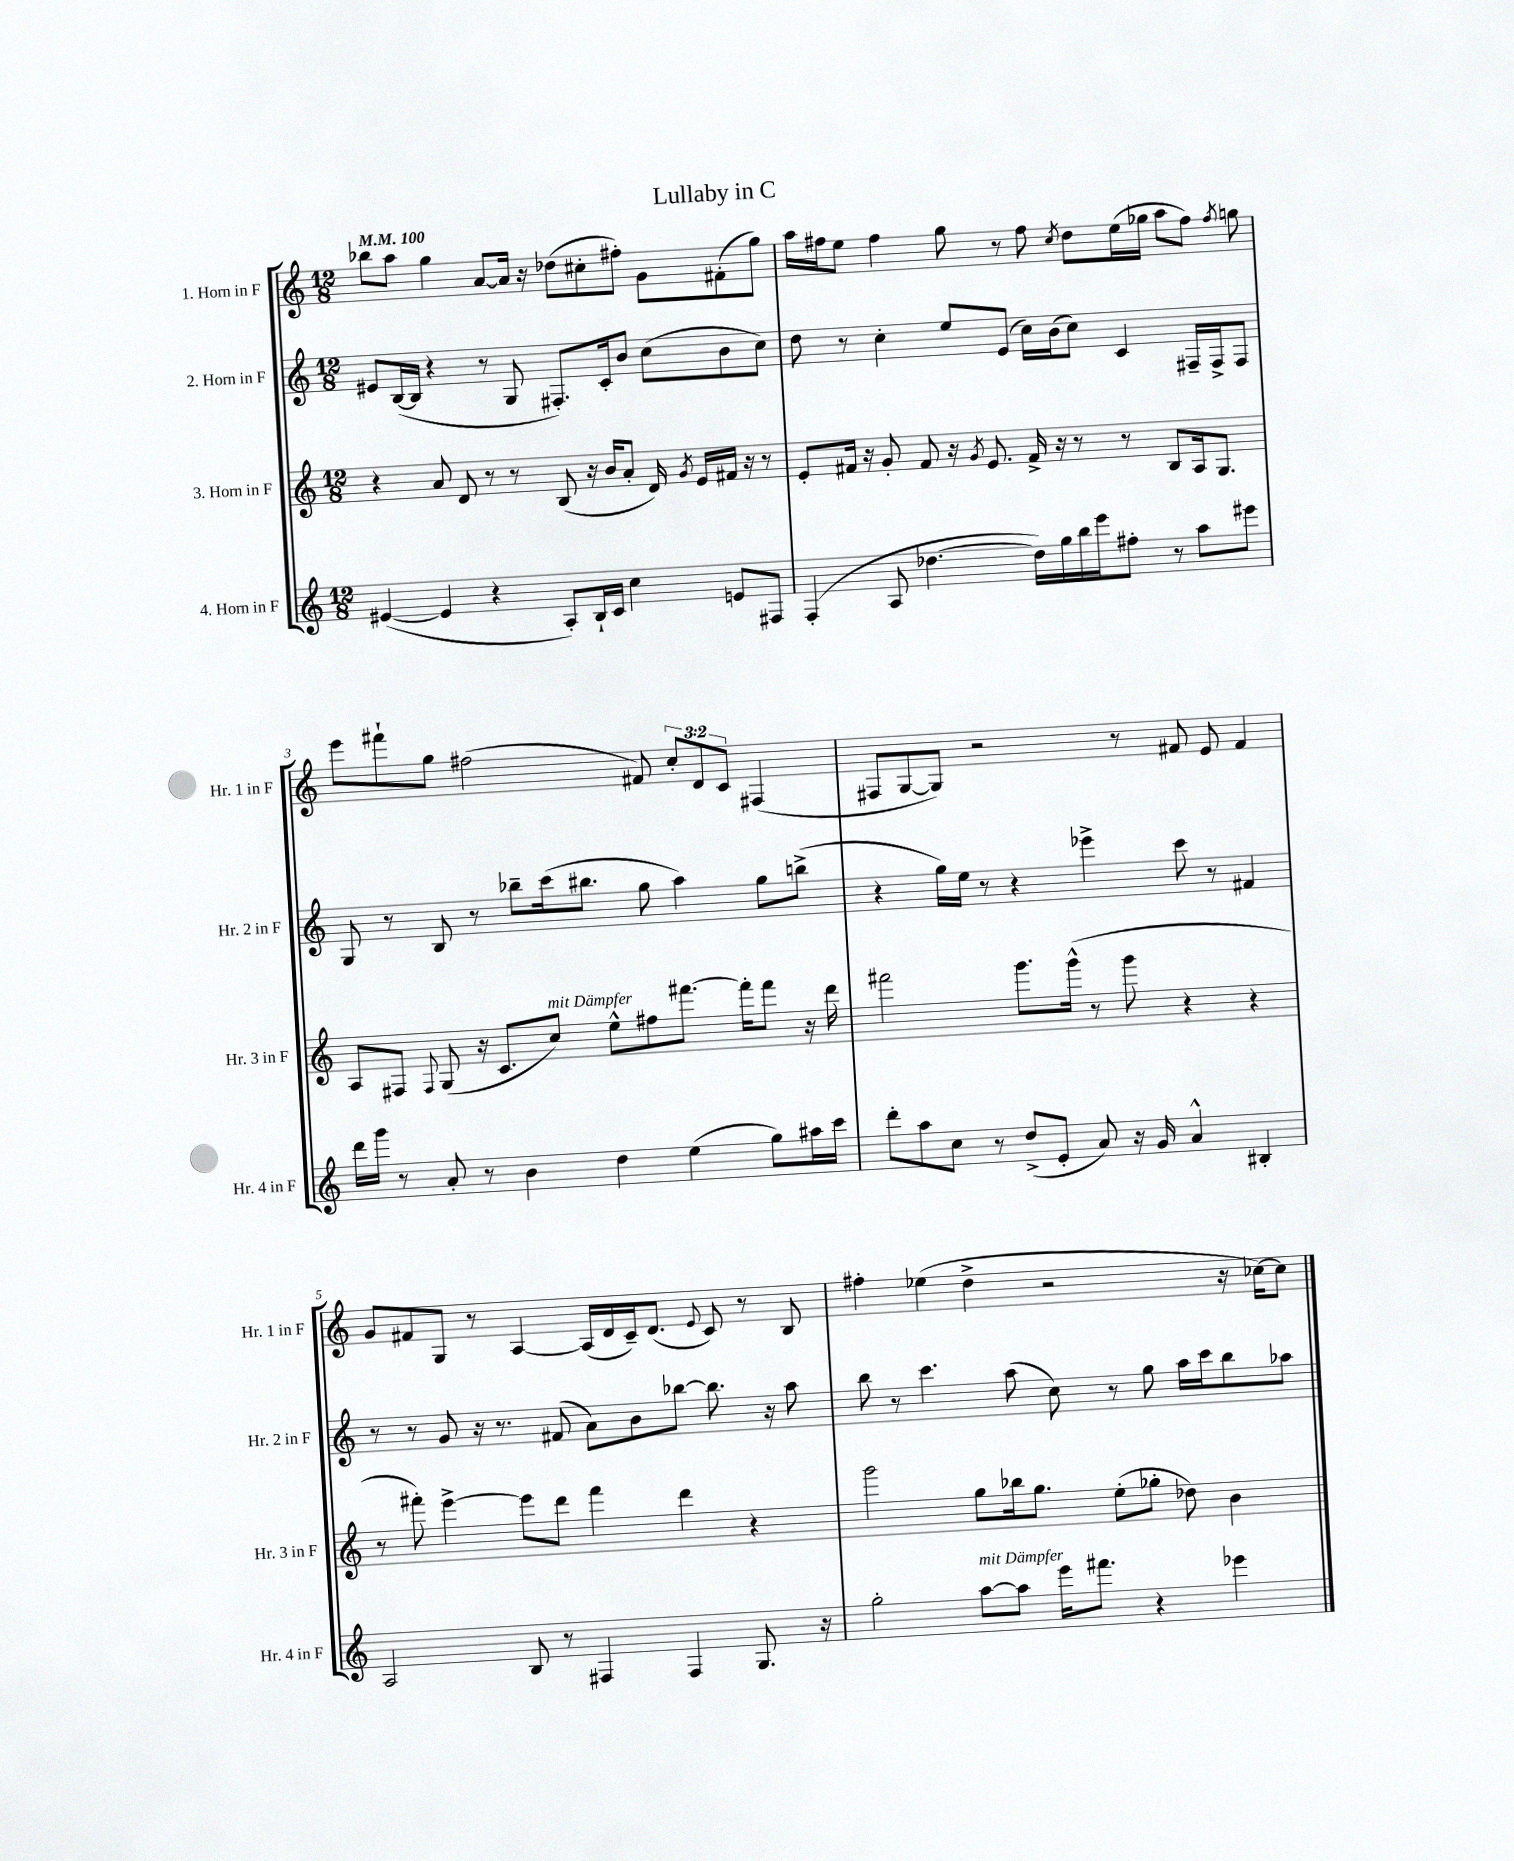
\header { title = "Lullaby in C" }
<<
\new StaffGroup <<
\new Staff = "s0" \with { instrumentName = "1. Horn in F" shortInstrumentName = "Hr. 1 in F" } {
    \clef treble \key c \major \numericTimeSignature \time 12/8 \override Staff.TupletNumber.text = #tuplet-number::calc-fraction-text \tempo 4 = 100
    \autoBeamOff bes''8[ a''8] g''4 a'8[~ a'16] r16 des''8[( cis''8-. fis''8]-.) g'8[ fis'8-.( g''8]) |
    a''16[ fis''16 e''8] fis''4 g''8 r8 fis''8 \acciaccatura { c''8 } d''8[ e''16( ges''16] a''8[ fis''8]) \acciaccatura { fis''8 } g''8 |
    e'''8[ fis'''8-! g''8] fis''2( fis'8) \tuplet 3/2 { c''8[-. d'8 c'8] } fis4( |
    fis8[ g8~ g8]) r2 r8 fis'8 e'8 fis'4 |
    g'8[ fis'8 g8] r8 a4~ a16[( d'16 c'16--) d'8.]( \appoggiatura { e'8 } c'8) r8 b8 |
    fis''4-. ees''4( d''4-> r2 r16 ces''16[~) ces''8] \bar "|." |
}
\new Staff = "s1" \with { instrumentName = "2. Horn in F" shortInstrumentName = "Hr. 2 in F" } {
    \clef treble \key c \major \numericTimeSignature \time 12/8
    \autoBeamOff eis'8[ b16~( b16] r4 r8 g8 fis8.[-.) c'16-. b'8] c''8[( b'8 c''8]) |
    d''8 r8 c''4-. e''8[ e'8]( c''16[) b'16( c''8]) c'4 fis16[-- fis16-> fis8] |
    g8 r8 b8 r8 bes''8[-- c'''16( bis''8.] g''8 a''4) g''8[ b''8]->( |
    r4 g''16[) e''16] r8 r4 ees'''4-> c'''8 r8 fis'4 |
    r8 r8 g'8 r16 r8. fis'8( a'8[) b'8 bes''8]~ bes''8. r16 a''8 |
    b''8 r8 c'''4. a''8( c''8) r8 g''8 a''16[ c'''16 b''8 aes''8] \bar "|." |
}
\new Staff = "s2" \with { instrumentName = "3. Horn in F" shortInstrumentName = "Hr. 3 in F" } {
    \clef treble \key c \major \numericTimeSignature \time 12/8
    \autoBeamOff r4 a'8 d'8 r8 r8 b8( r16 b'16[ a'8]-. d'16) \acciaccatura { g'8 } e'16[ fis'16] r16 r8 |
    e'8[-. fis'16] r16 g'8-. fis'8 r16 \acciaccatura { g'8 } e'8. fis'16-> r16 r8 r8 b8[ a16 g8.] |
    a8[ fis8] \appoggiatura { fis8 } g8( r16 c'8.[ c''8]^\markup { \italic "mit Dämpfer" }) e''8[-^ fis''8 fis'''8.]~ fis'''16[-. fis'''8] r16 d'''16 |
    fis'''2 g'''8.[ g'''16]-^( r8 g'''8 r4 r4 |
    r8 fis'''8-.) e'''4~-> e'''8[ d'''8] fis'''4 d'''4 r4 |
    g'''2 g''8[ bes''16 g''8.] e''8[-.( ges''8]-. des''8) b'4 \bar "|." |
}
\new Staff = "s3" \with { instrumentName = "4. Horn in F" shortInstrumentName = "Hr. 4 in F" } {
    \clef treble \key c \major \numericTimeSignature \time 12/8
    \autoBeamOff eis'4~( eis'4 r4 a8[-.) b16-! c'16] c''4 e'8[ fis8] |
    f4-.( a8 des''4.~ des''16[) g''16 b''16 e'''16 fis''8]-. r8 a''8[ eis'''8] |
    d'''16[ g'''16] r8 a'8-. r8 b'4 d''4 e''4( g''8[) ais''16 c'''16] |
    d'''8[-. a''8 c''8] r8 d''8[->( e'8]-. a'8) r16 g'16 a'4-^ bis4-. |
    a2 b8 r8 fis4 fis4 g8. r16 |
    g''2-. a''8[~^\markup { \italic "mit Dämpfer" } a''8] e'''16[ fis'''8.] r4 ees'''4 \bar "|." |
}
>>
>>
